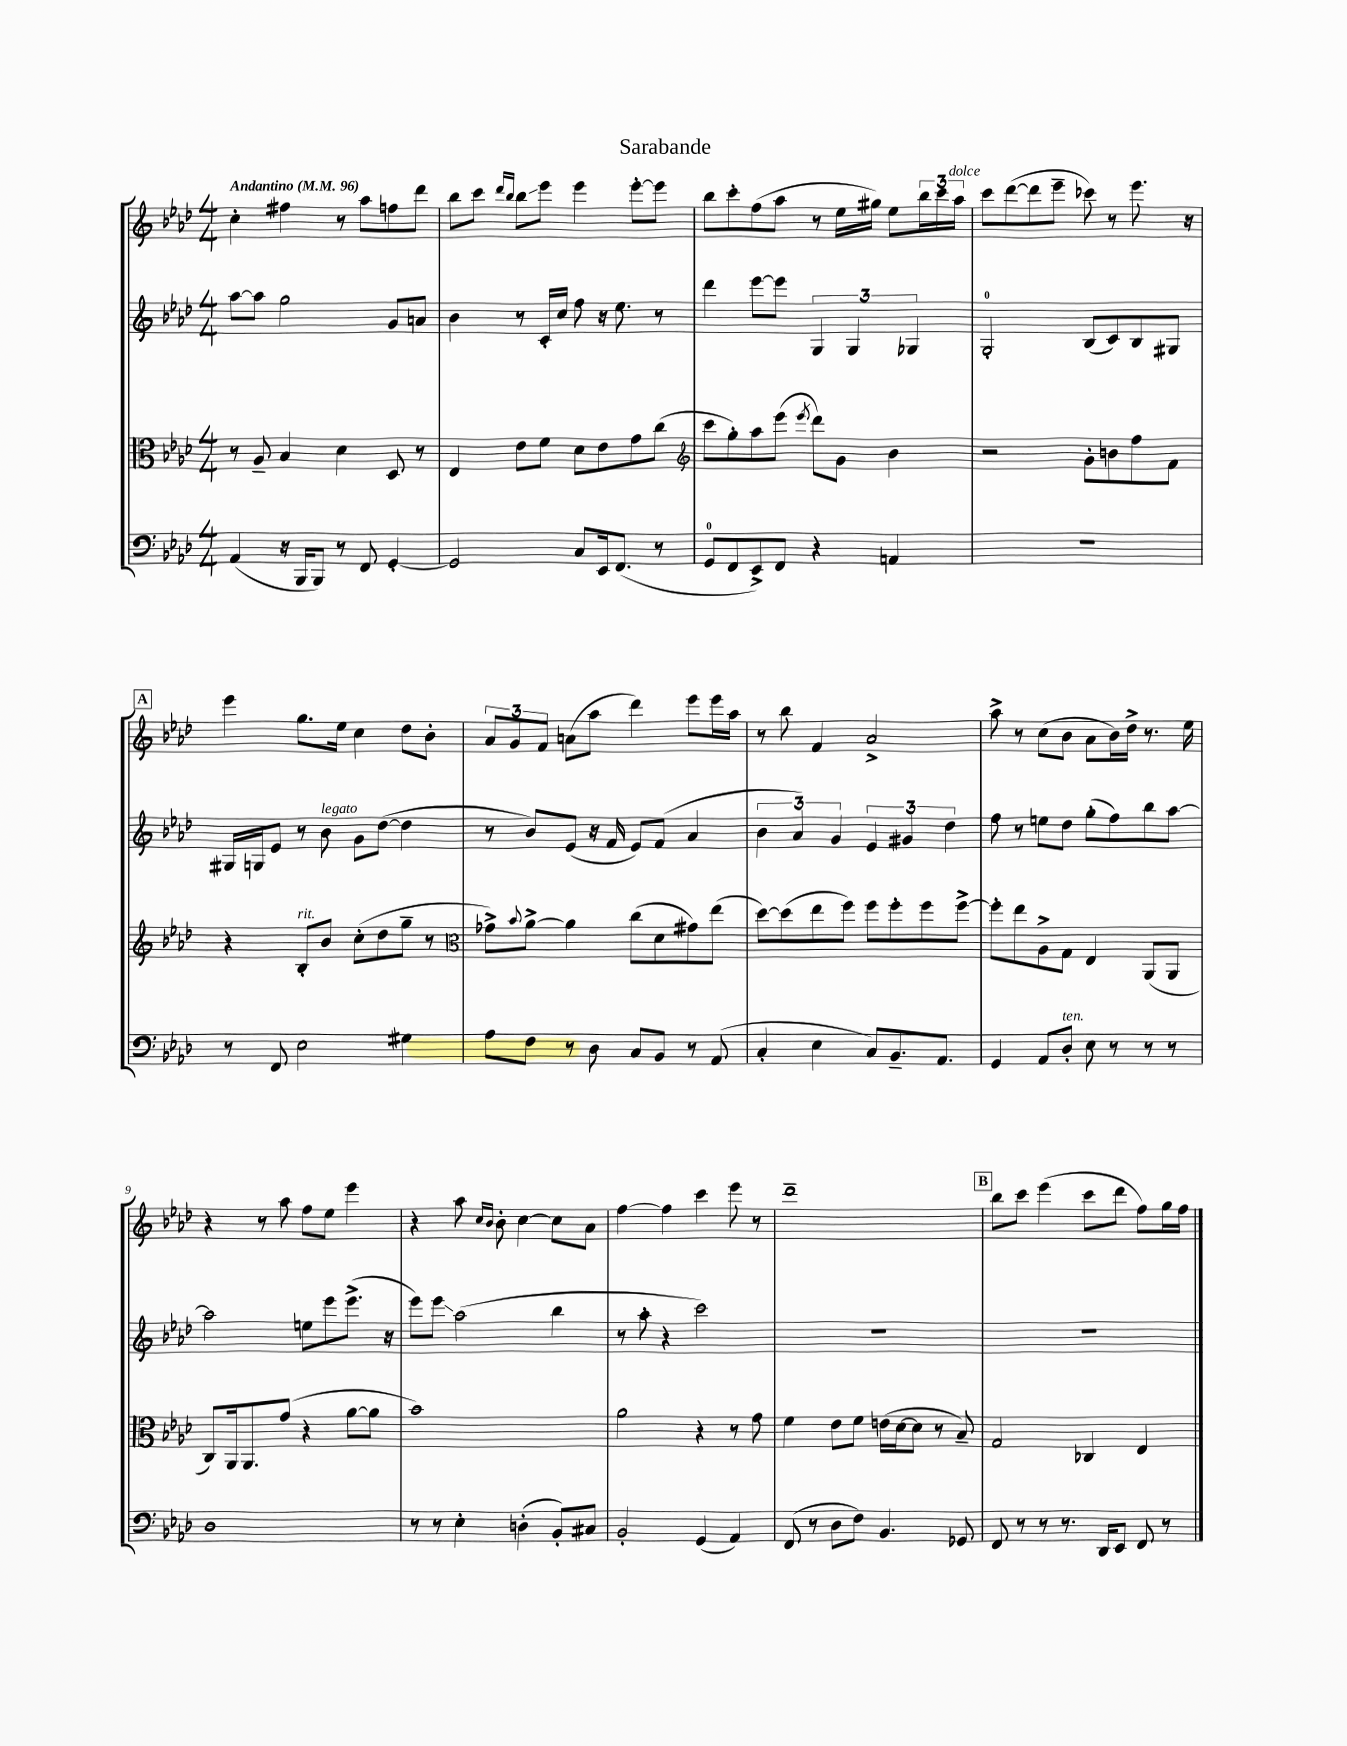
\header { title = "Sarabande" }
<<
\new StaffGroup <<
\new Staff = "s0" {
    \clef treble \key aes \major \numericTimeSignature \time 4/4 \tempo "Andantino" 4 = 96
    c''4-. fis''4 r8 aes''8 f''8 des'''8 |
    bes''8 c'''8 \grace { des'''16 bes''16 } bes''8\glissando ees'''8 ees'''4 ees'''8~-. ees'''8 |
    bes''8 c'''8-. f''8( aes''8 r8 ees''16 gis''16) ees''8 \tuplet 3/2 { bes''16 c'''16 aes''16^\markup { \italic "dolce" } } |
    c'''8 des'''8~( des'''8 ees'''8-- ces'''8) r8 ees'''8. r16 |
    \mark \markup { \box "A" } ees'''4 g''8. ees''16 c''4 des''8 bes'8-. |
    \tuplet 3/2 { aes'8 g'8 f'8 } a'8( aes''8 des'''4) ees'''8 ees'''16 aes''16 |
    r8 bes''8 f'4 aes'2-> |
    aes''8-> r8 c''8( bes'8 aes'8 bes'16) des''16-> r8. ees''16 |
    r4 r8 aes''8 f''8 ees''8 ees'''4 |
    r4 aes''8 \grace { c''16 bes'16 } bes'8-. c''4~ c''8 aes'8 |
    f''4~ f''4 c'''4 ees'''8 r8 |
    des'''1-- |
    \mark \markup { \box "B" } bes''8 c'''8 ees'''4( c'''8 des'''8 f''8) g''16 f''16 \bar "|." |
}
\new Staff = "s1" {
    \clef treble \key aes \major \numericTimeSignature \time 4/4
    aes''8~ aes''8 g''2 g'8 a'8 |
    bes'4 r8 c'16-. c''16 f''8 r16 ees''8. r8 |
    des'''4 ees'''8~ ees'''8 \tuplet 3/2 { g4 g4 ges4 } |
    g2-0-. bes8( c'8) bes8 gis8 |
    \mark \markup { \box "A" } gis16 g16 ees'8 r8 bes'8^\markup { \italic "legato" } g'8 des''8~( des''4 |
    r8 bes'8) ees'8( r16 f'16 ees'8) f'8( aes'4 |
    \tuplet 3/2 { bes'4 aes'4) g'4 } \tuplet 3/2 { ees'4 gis'4 des''4 } |
    f''8 r8 e''8 des''8 g''8-.( f''8) bes''8 aes''8~ |
    aes''2 e''8 ees'''8 ees'''8.->( r16 |
    ees'''8) ees'''8\glissando aes''2( bes''4 |
    r8 aes''8-. r4 c'''2) |
    R1 |
    \mark \markup { \box "B" } R1 \bar "|." |
}
\new Staff = "s2" {
    \clef alto \key aes \major \numericTimeSignature \time 4/4
    r8 aes8-- bes4 des'4 des8 r8 |
    ees4 ees'8 f'8 des'8 ees'8 g'8 c''8( |
    \clef treble c'''8 g''8-.) aes''8 ees'''8( \acciaccatura { ees'''8 } des'''8) g'8 bes'4 |
    r2 g'8-. b'8 f''8 f'8 |
    \mark \markup { \box "A" } r4 bes8-.^\markup { \italic "rit." } bes'8 c''8-.( des''8 g''8-- r8 |
    \clef alto ges'8->) \appoggiatura { bes'8 } aes'8~-> aes'4 c''8( des'8 gis'8) ees''8( |
    des''8~) des''8( ees''8 f''8) f''8 f''8-. f''8 f''8~-> |
    f''8-. ees''8 aes8-> g8 ees4 aes,8( aes,8 |
    c8) aes,16 aes,8. g'8( r4 aes'8~ aes'8 |
    bes'1) |
    aes'2 r4 r8 g'8 |
    f'4 ees'8 f'8 e'16( des'16~ des'8 r8 bes8--) |
    \mark \markup { \box "B" } g2 ces4 ees4 \bar "|." |
}
\new Staff = "s3" {
    \clef bass \key aes \major \numericTimeSignature \time 4/4
    aes,4( r16 bes,,16 bes,,8) r8 f,8 g,4~-. |
    g,2 c8 ees,16 f,8.( r8 |
    g,8-0 f,8 ees,8->) f,8 r4 a,4 |
    R1 |
    \mark \markup { \box "A" } r8 f,8 ees2 gis4 |
    aes8 f8 r8 des8 c8 bes,8 r8 aes,8( |
    c4-. ees4 c8) bes,8.-- aes,8. |
    g,4 aes,8 des8-.^\markup { \italic "ten." } ees8 r8 r8 r8 |
    des1 |
    r8 r8 ees4-. d4-.( bes,8-.) cis8 |
    bes,2-. g,4( aes,4) |
    f,8( r8 des8 f8) bes,4. ges,8 |
    \mark \markup { \box "B" } f,8 r8 r8 r8. des,16 ees,8 f,8 r8 \bar "|." |
}
>>
>>
